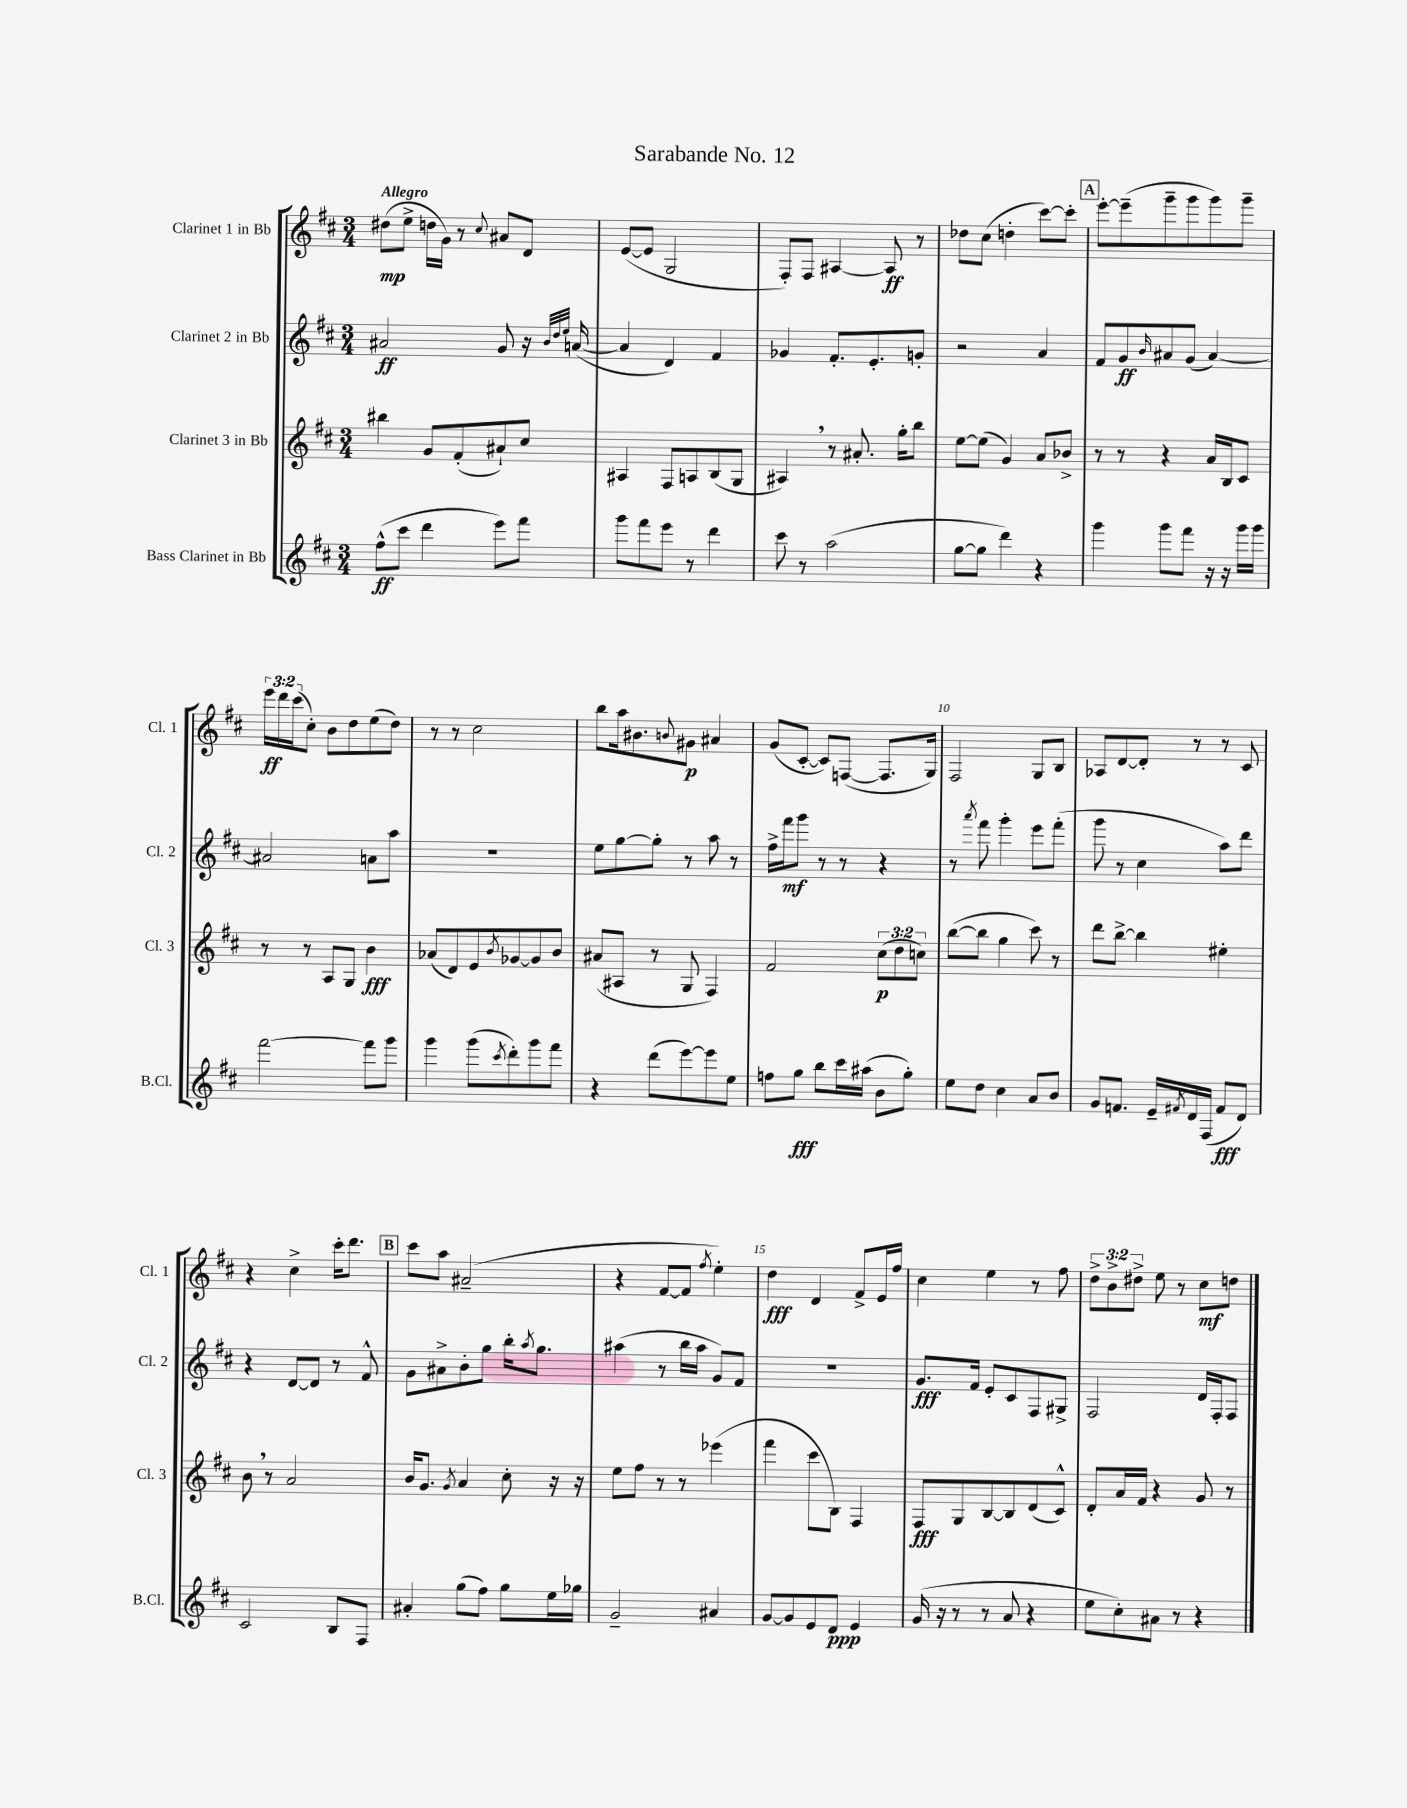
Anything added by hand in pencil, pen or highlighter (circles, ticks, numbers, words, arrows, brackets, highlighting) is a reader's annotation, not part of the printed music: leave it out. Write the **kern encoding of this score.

**kern	**dynam	**kern	**dynam	**kern	**dynam	**kern	**dynam
*part4	*part4	*part3	*part3	*part2	*part2	*part1	*part1
*staff4	*staff4	*staff3	*staff3	*staff2	*staff2	*staff1	*staff1
*I"Bass Clarinet in Bb	*	*I"Clarinet 3 in Bb	*	*I"Clarinet 2 in Bb	*	*I"Clarinet 1 in Bb	*
*I'B.Cl.	*	*I'Cl. 3	*	*I'Cl. 2	*	*I'Cl. 1	*
*clefG2	*	*clefG2	*	*clefG2	*	*clefG2	*
*k[f#c#]	*	*k[f#c#]	*	*k[f#c#]	*	*k[f#c#]	*
*M3/4	*	*M3/4	*	*M3/4	*	*M3/4	*
=1	=1	=1	=1	=1	=1	=1	=1
!	!	!	!	!	!	!LO:TX:a:B:t=Allegro	!
(8ff#^^\L	ff	4bb#X\	.	2a#X/	ff	(8dd#X\L	mp
8ccc#\J	.	.	.	.	.	8ee^\J	.
4ddd\	.	8g/L	.	.	.	16ddn\LL	.
.	.	.	.	.	.	16g\JJ)	.
.	.	(8f#'/	.	.	.	8r	.
.	.	.	.	.	.	8qqcc#/	.
8eee\L)	.	8a#X`/)	.	8g/	.	8a#X/L	.
8fff#\J	.	8cc#/J	.	16r	.	8d/J	.
.	.	.	.	32qqb/LLL	.	.	.
.	.	.	.	32qqdd/	.	.	.
.	.	.	.	32qqee/JJJ	.	.	.
.	.	.	.	([16an/	.	.	.
=2	=2	=2	=2	=2	=2	=2	=2
8ggg\L	.	4A#X/	.	4a/]	.	([8e/L	.
8fff#\	.	.	.	.	.	8e/J]	.
8eee\J	.	8F#/L	.	4d/)	.	2G/	.
8r	.	8An/	.	.	.	.	.
4ddd\	.	(8B/	.	4f#/	.	.	.
.	.	8G/J	.	.	.	.	.
=3	=3	=3	=3	=3	=3	=3	=3
8ccc#\	.	4A#X,/)	.	4g-X/	.	8F#'/L)	.
8r	.	.	.	.	.	8F#/J	.
(2aa\	.	8r	.	8.f#'/L	.	[4A#X/	.
.	.	8.a#X'/	.	.	.	.	.
.	.	.	.	8.e'/	.	.	.
.	.	.	.	.	.	8A#/]	ff
.	.	16gg'\KL	.	.	.	.	.
.	.	8bb\J	.	8gn'/J	.	8r	.
=4	=4	=4	=4	=4	=4	=4	=4
[8gg\L	.	[8ee\L	.	2r	.	8dd-X\L	.
8gg\J]	.	(8ee\J]	.	.	.	(8cc#\J	.
4ddd\)	.	4g/)	.	.	.	4ddn'\	.
4r	.	8a/L	.	4a/	.	[8ccc#\L)	.
.	.	8b-X^/J	.	.	.	8ccc#'\J]	.
!!LO:REH:place=s1:t=A
=5	=5	=5	=5	=5	=5	=5	=5
4ggg\	.	8r	.	8f#/L	.	[8eee'\L	.
.	.	8r	.	8g/	ff	(8eee~\]	.
.	.	.	.	16qqb/	.	.	.
8ggg\L	.	4r	.	8a#X/	.	8ggg~\	.
8fff#\J	.	.	.	(8g/J	.	8ggg\	.
16r	.	16a/LL	.	[4a#/)	.	8ggg\)	.
16r	.	16B/J	.	.	.	.	.
16ggg\LL	.	8c#/J	.	.	.	8ggg~\J	.
16ggg\JJ	.	.	.	.	.	.	.
!!LO:LB:g=z
=6	=6	=6	=6	=6	=6	=6	=6
[2fff#\	.	8r	.	2a#X/]	.	24eee\LL	ff
.	.	.	.	.	.	24ddd\	.
.	.	.	.	.	.	(24ccc#\J	.
.	.	8r	.	.	.	8cc#'\J)	.
.	.	8A/L	.	.	.	8b\L	.
.	.	8G/J	.	.	.	8dd\	.
8fff#\L]	.	4b\	fff	8an\L	.	(8ee\	.
8ggg\J	.	.	.	8aa\J	.	8dd\J)	.
=7	=7	=7	=7	=7	=7	=7	=7
4ggg\	.	(8a-X/L	.	2.r	.	8r	.
.	.	8d/)	.	.	.	8r	.
(8ggg\L	.	8e/	.	.	.	2cc#\	.
8qccc#/	.	8qb/	.	.	.	.	.
8ddd'\)	.	[8g-X/	.	.	.	.	.
8ggg\	.	8g-/]	.	.	.	.	.
8fff#\J	.	8b/J	.	.	.	.	.
=8	=8	=8	=8	=8	=8	=8	=8
4r	.	(8a#X/L	.	8ee\L	.	8bb\L	.
.	.	8A#X/J	.	[8gg\	.	16aa\k	.
.	.	.	.	.	.	8.b#X\	.
(8ddd\L	.	8r	.	8gg'\J]	.	.	.
.	.	.	.	.	.	8qqbn/	.
[8eee\)	.	8G/	.	8r	.	8g#X\J	p
8eee\]	.	4F#/)	.	8aa\	.	4a#X/	.
8ee\J	.	.	.	8r	.	.	.
=9	=9	=9	=9	=9	=9	=9	=9
8ffn\L	.	2f#/	.	16ff#^\LL	.	(8g/L	.
.	.	.	.	16fff#\J	mf	.	.
8gg\J	fff	.	.	8ggg\J	.	[8c#'/J	.
8bb\L	.	.	.	8r	.	8c#/L])	.
16ccc#\L	.	.	.	8r	.	([8Fn/J	.
(16aa#X\JJ	.	.	.	.	.	.	.
8b\L	.	(12cc#\L	p	4r	.	8.F/L]	.
.	.	12dd\	.	.	.	.	.
8gg'\J)	.	.	.	.	.	.	.
.	.	12ccn\J)	.	.	.	.	.
.	.	.	.	.	.	16G/Jk)	.
=10	=10	=10	=10	=10	=10	=10	=10
8ee\L	.	([8bb\L	.	8r	.	2F#/	.
.	.	.	.	8qaaa/	.	.	.
8dd\J	.	8bb\J]	.	8fff#\	.	.	.
4cc#\	.	4gg\	.	4ggg'\	.	.	.
8a/L	.	8ccc#\)	.	8eee\L	.	8G/L	.
8b/J	.	8r	.	(8fff#'\J	.	8B/J	.
=11	=11	=11	=11	=11	=11	=11	=11
8g/L	.	8ddd\L	.	8ggg\	.	8A-X/L	.
8.fn/J	.	[8bb^\J	.	8r	.	[8d/	.
.	.	4bb\]	.	4cc#\	.	8d'/J]	.
16e~/LL	.	.	.	.	.	.	.
8qf#X/	.	.	.	.	.	.	.
16d/	.	.	.	.	.	8r	.
(16F#/JJ	.	.	.	.	.	.	.
8f#/L	fff	4ee#X'\	.	8aa\L)	.	8r	.
8d/J)	.	.	.	8ddd\J	.	8c#/	.
!!LO:LB:g=z
=12	=12	=12	=12	=12	=12	=12	=12
2c#/	.	8b,\	.	4r	.	4r	.
.	.	8r	.	.	.	.	.
.	.	2a/	.	[8d/L	.	4cc#^\	.
.	.	.	.	8d/J]	.	.	.
8B/L	.	.	.	8r	.	16ccc#'\KL	.
.	.	.	.	.	.	8.ddd\J	.
8F#/J	.	.	.	8f#^^/	.	.	.
!!LO:REH:place=s1:t=B
=13	=13	=13	=13	=13	=13	=13	=13
4a#X'/	.	16b/KL	.	8g\L	.	8ccc#\L	.
.	.	8.g/J	.	.	.	.	.
.	.	.	.	8a#X^\	.	8aa\J	.
.	.	8qg/	.	.	.	.	.
(8gg\L	.	4a/	.	8b'\	.	(2a#X~/	.
8ff#\J)	.	.	.	8gg\J	.	.	.
8gg\L	.	8cc#'\	.	16bb'\KL	.	.	.
.	.	.	.	8qaa/	.	.	.
.	.	.	.	8.gg\J	.	.	.
16ee\L	.	16r	.	.	.	.	.
16gg-X\JJ	.	16r	.	.	.	.	.
=14	=14	=14	=14	=14	=14	=14	=14
2g~/	.	8ee\L	.	(4aa#X\	.	4r	.
.	.	8ff#\J	.	.	.	.	.
.	.	8r	.	8r	.	[8f#/L	.
.	.	8r	.	16bb\LL	.	8f#/J]	.
.	.	.	.	16aa#\JJ	.	.	.
.	.	.	.	.	.	8qff#/	.
4a#X/	.	(4eee-X\	.	8g/L)	.	4ee'\)	.
.	.	.	.	8f#/J	.	.	.
=15	=15	=15	=15	=15	=15	=15	=15
[8g/L	.	4fff#\	.	2.r	.	4dd\	fff
8g/]	.	.	.	.	.	.	.
8e/	.	8ccc#\L	.	.	.	4d/	.
8d/J	ppp	8B\J)	.	.	.	.	.
4e/	.	4F#/	.	.	.	8f#^/L	.
.	.	.	.	.	.	16e/L	.
.	.	.	.	.	.	16ff#/JJ	.
=16	=16	=16	=16	=16	=16	=16	=16
(16g/	.	8F#/L	fff	8.g/L	fff	4cc#\	.
16r	.	.	.	.	.	.	.
8r	.	8G/	.	.	.	.	.
.	.	.	.	16f#/Jk	.	.	.
8r	.	[8B/	.	8e'/L	.	4ee\	.
8a/	.	8B/]	.	8c#/	.	.	.
4r	.	(8d/	.	8F#/	.	8r	.
.	.	8c#^^/J)	.	8G#X^/J	.	8ff#\	.
=17	=17	=17	=17	=17	=17	=17	=17
8ee\L	.	8d'/L	.	2F#/	.	12dd^\L	.
.	.	.	.	.	.	12b^\	.
8cc#'\)	.	16a/L	.	.	.	.	.
.	.	.	.	.	.	12dd#X^\J	.
.	.	16f#/JJ	.	.	.	.	.
8a#X\J	.	4r	.	.	.	8ee\	.
8r	.	.	.	.	.	8r	.
4r	.	8g/	.	16d/LL	.	8cc#\L	mf
.	.	.	.	16F#'/J	.	.	.
.	.	8r	.	8F#/J	.	8ddn\J	.
==	==	==	==	==	==	==	==
*-	*-	*-	*-	*-	*-	*-	*-
